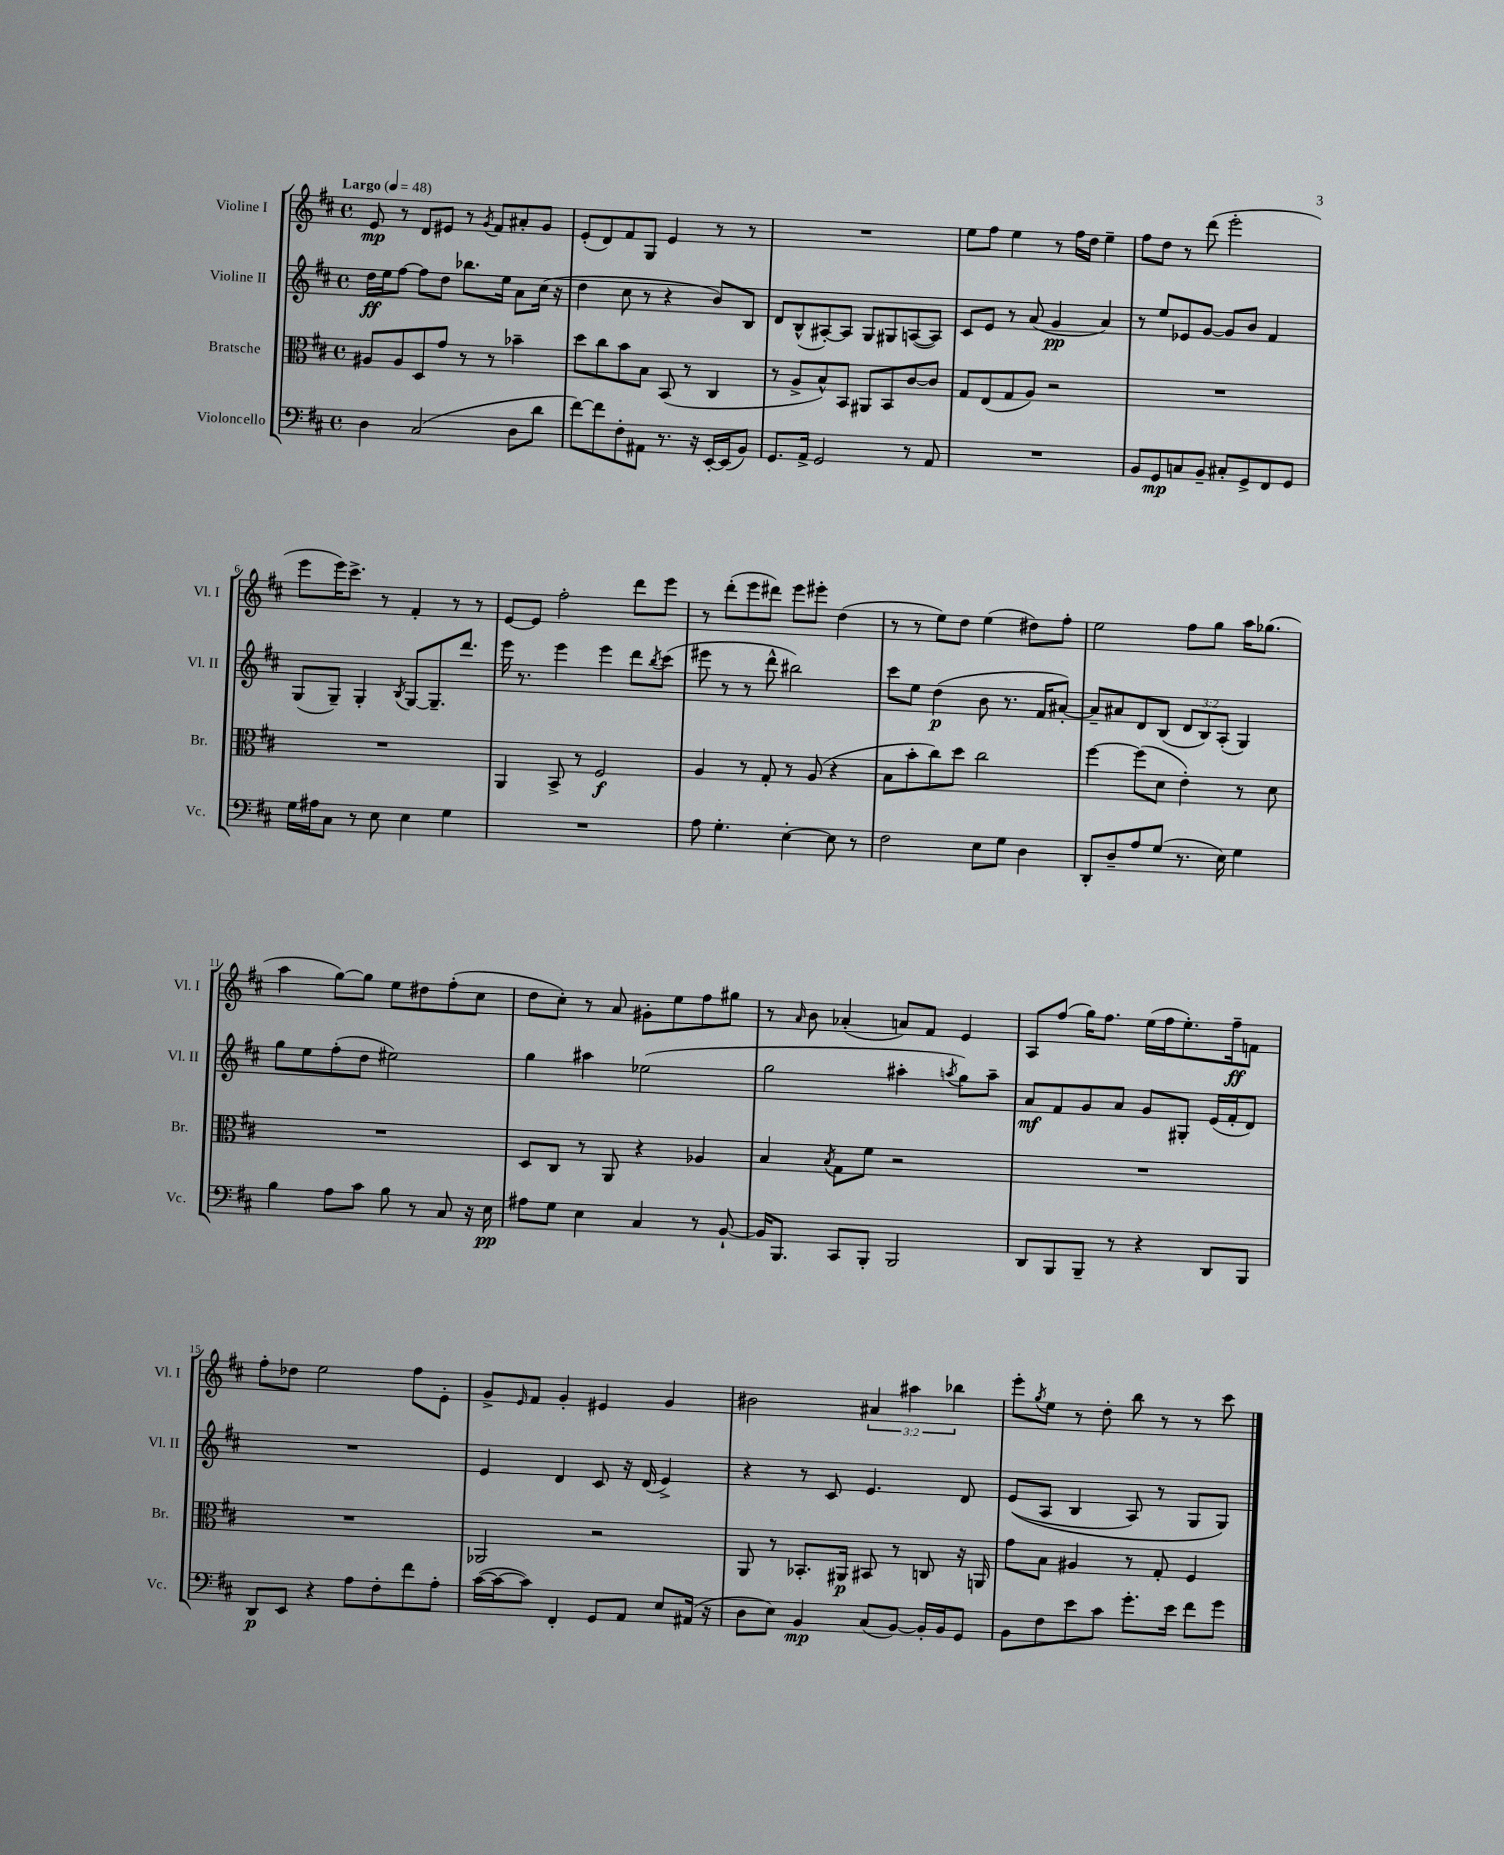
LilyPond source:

<<
\new StaffGroup <<
\new Staff = "s0" \with { instrumentName = "Violine I" shortInstrumentName = "Vl. I" } {
    \clef treble \key d \major \defaultTimeSignature \time 4/4 \override Staff.TupletNumber.text = #tuplet-number::calc-fraction-text \tempo "Largo" 4 = 48
    e'8\mp r8 d'8 eis'8 r8 \acciaccatura { g'8 } fis'8 ais'8-. g'8 |
    e'8-.( d'8) fis'8 g8 e'4 r8 r8 |
    R1 |
    e''8 fis''8 e''4 r8 fis''16 d''16 e''4-- |
    fis''8 d''8 r8 d'''8( e'''2-. |
    e'''8 e'''16) cis'''8.-> r8 fis'4-. r8 r8 |
    e'8~ e'8 fis''2-. d'''8 e'''8 |
    r8 d'''8-.( e'''8 dis'''8) e'''8 eis'''8-. d''4( |
    r8 r8 e''8) d''8 e''4( dis''8) fis''8-. |
    e''2 fis''8 g''8 a''16 ges''8.( |
    a''4 g''8~) g''8 e''8 dis''8 fis''8-.( cis''8 |
    d''8 cis''8-.) r8 a'8 gis'8-. e''8 fis''8 gis''8 |
    r8 \grace { a'16 } b'8 aes'4-.( a'8) fis'8 e'4 |
    a8 fis''8( g''16) fis''8. e''16( fis''16 e''8.-.) fis''16--\ff f'8 |
    fis''8-. des''8 e''2 fis''8 e'8-. |
    g'8-> \grace { e'16 } fis'8 g'4-. eis'4 g'4 |
    bis'2 \tuplet 3/2 { ais'4 ais''4 bes''4 } |
    e'''8-. \acciaccatura { g''8 } e''8 r8 d''8-. b''8 r8 r8 cis'''8 \bar "|." |
}
\new Staff = "s1" \with { instrumentName = "Violine II" shortInstrumentName = "Vl. II" } {
    \clef treble \key d \major \defaultTimeSignature \time 4/4 \override Staff.TupletNumber.text = #tuplet-number::calc-fraction-text
    d''16\ff e''16 fis''8~ fis''8 d''8 bes''8. e''16 a'8 cis''16( r16 |
    d''4 cis''8 r8 r4 b'8) b8 |
    d'8 b8-^( ais8~-.) ais8 g8 gis8 a8~( a8) |
    cis'8 e'8 r8 a'8( g'4\pp a'4) |
    r8 e''8 ees'8 g'8~ g'8 b'8 fis'4 |
    g8( g8--) g4-. \acciaccatura { b8 } g8~ g8.-- d'''8. |
    e'''16 r8. e'''4 e'''4 d'''8 \acciaccatura { b''8 } cis'''8( |
    eis'''8 r8 r8 d'''8-^ bis''2) |
    cis'''8 e''8 d''4\p( b'8 r8. fis'16 ais'8~-.) |
    ais'8-- ais'8 d'8 b8( \tuplet 3/2 { d'8 b8) a8-.( } g4) |
    g''8 e''8 fis''8-.( d''8 eis''2) |
    g''4 ais''4 ees''2( |
    g''2 ais''4-. \acciaccatura { a''8 } g''8) a''8-- |
    a'8\mf fis'8 g'8 a'8 g'8 gis8-. e'16( fis'16-. d'8) |
    R1 |
    e'4 d'4 cis'8 r16 d'16( e'4->) |
    r4 r8 cis'8 e'4. d'8 |
    e'8(\( a8 b4 a8) r8 g8 g8\) \bar "|." |
}
\new Staff = "s2" \with { instrumentName = "Bratsche" shortInstrumentName = "Br." } {
    \clef alto \key d \major \defaultTimeSignature \time 4/4
    ais8 ais8 d8 g'8 r8 r8 bes'4-- |
    d''8 cis''8 b'8 b8 b,8( r8 cis4 |
    r8 a8-> b8-^) b,8 ais,8 b,8 cis'8~ cis'8 |
    g8 e8( g8 a8) r2 |
    R1 |
    R1 |
    a,4 b,8-> r8 fis2\f |
    a4 r8 g8-. r8 a8( r4 |
    b8 b'8-. cis''8) d''8 cis''2 |
    fis''4~ fis''8( d'8 e'4-.) r8 d'8 |
    R1 |
    d8 cis8 r8 a,8 r4 aes4 |
    b4 \acciaccatura { b8 } g8 fis'8 r2 |
    R1 |
    R1 |
    aes,2 r2 |
    a,8 r8 bes,8.-. ais,16\p bis,8 r8 c8 r16 a,16 |
    g'8 b8 ais4 r8 g8-. fis4 \bar "|." |
}
\new Staff = "s3" \with { instrumentName = "Violoncello" shortInstrumentName = "Vc." } {
    \clef bass \key d \major \defaultTimeSignature \time 4/4
    d4 cis2( d8 d'8 |
    fis'8~) fis'8 fis8-. ais,8 r8. r16 e,16~-. e,16( b,8) |
    g,8. a,16-> g,2 r8 a,8 |
    R1 |
    b,8 g,8\mp c8 b,8-- cis8-. g,8-> fis,8 g,8 |
    g16 ais16 cis8 r8 e8 e4 g4 |
    R1 |
    a8 g4.-. e4~-. e8 r8 |
    fis2 e8 g8 d4 |
    d,8-. d8-- a8 g8( r8. e16) g4 |
    b4 a8 cis'8 b8 r8 cis8 r16 e16\pp |
    ais8 g8 e4 cis4 r8 b,8~-! |
    b,16 b,,8. cis,8 b,,8-. b,,2 |
    d,8 b,,8 b,,8-- r8 r4 d,8 b,,8 |
    d,8\p e,8 r4 a8 fis8-. fis'8 a8-. |
    cis'16~( cis'16~ cis'8) fis,4-. g,8 a,8 e8 ais,16( r16 |
    d8 e8) b,4\mp cis8( b,8~) b,16-. b,16 g,8 |
    b,8 fis8 e'8 cis'8 g'8.-. e'16 fis'8 g'8 \bar "|." |
}
>>
>>
